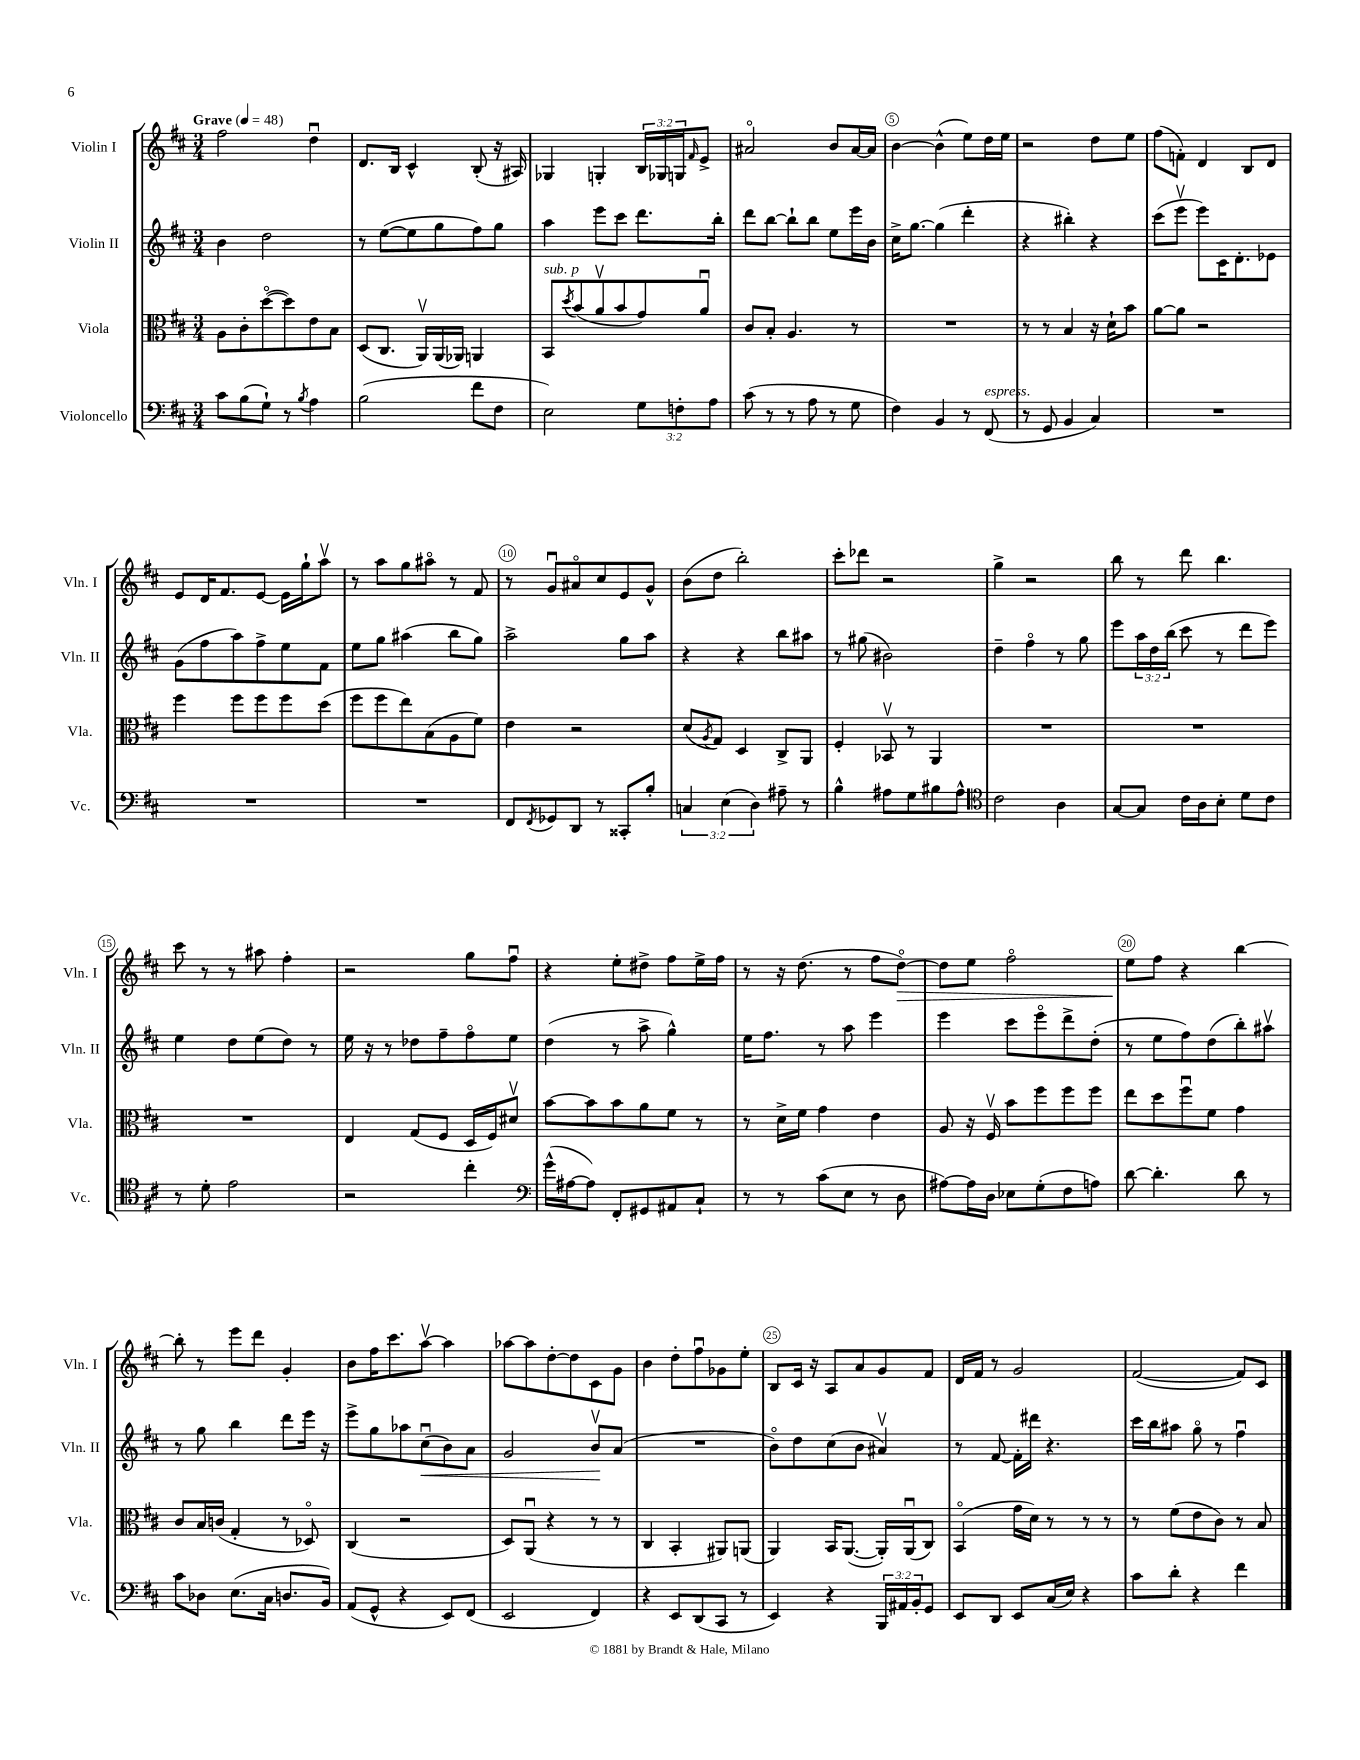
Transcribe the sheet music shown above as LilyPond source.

<<
\new StaffGroup <<
\new Staff = "s0" \with { instrumentName = "Violin I" shortInstrumentName = "Vln. I" } {
    \clef treble \key d \major \numericTimeSignature \time 3/4 \override Staff.TupletNumber.text = #tuplet-number::calc-fraction-text \tempo "Grave" 4 = 48
    fis''2 d''4\downbow |
    d'8. b16 cis'4-^ b8-.( r16 ais16) |
    ges4 g4-. \tuplet 3/2 { b16 ges16 g16 } \grace { fis'16 } e'8-> |
    ais'2\flageolet b'8 ais'16~ ais'16 |
    b'4~ b'4-^( e''8) d''16 e''16 |
    r2 d''8 e''8 |
    fis''8( f'8-.) d'4 b8 d'8 |
    e'8 d'16 fis'8. e'8~ e'16 g''16-! a''8\upbow |
    r8 a''8 g''8 ais''8\flageolet r8 fis'8 |
    r8 g'8\downbow ais'8\flageolet cis''8 e'8 g'8-^ |
    b'8( d''8 b''2-.) |
    cis'''8-. des'''8 r2 |
    g''4-> r2 |
    b''8 r8 d'''8 b''4. |
    cis'''8 r8 r8 ais''8 fis''4-. |
    r2 g''8 fis''8\downbow |
    r4 e''8-. dis''8-> fis''8 e''16-> fis''16 |
    r8 r16 d''8.( r8 fis''8 d''8~\flageolet\>) |
    d''8 e''8 fis''2\flageolet |
    e''8\! fis''8 r4 b''4~ |
    b''8-. r8 e'''8 d'''8 g'4-. |
    b'8 fis''16 cis'''8. a''8~\upbow a''4 |
    aes''8~ aes''8 d''8~-. d''8 cis'8 g'8 |
    b'4 d''8-. fis''8\downbow ges'8 e''8-. |
    b8 cis'16 r16 a8 a'8 g'8 fis'8 |
    d'16 fis'16 r8 g'2 |
    fis'2~( fis'8) cis'8 \bar "|." |
}
\new Staff = "s1" \with { instrumentName = "Violin II" shortInstrumentName = "Vln. II" } {
    \clef treble \key d \major \numericTimeSignature \time 3/4 \override Staff.TupletNumber.text = #tuplet-number::calc-fraction-text
    b'4 d''2 |
    r8 e''8~( e''8 g''8 fis''8) g''8 |
    a''4 e'''8 cis'''8 d'''8. b''16-. |
    d'''8 b''8~ b''8-! b''8 e''8 e'''16 b'16 |
    cis''16-> g''8.~ g''4( d'''4-. |
    r4 bis''4-.) r4 |
    cis'''8( e'''8\upbow e'''8) cis'16 d'8.-. ees'8 |
    g'8( fis''8 a''8) fis''8-> e''8 fis'8 |
    e''8 g''8 ais''4( b''8 g''8) |
    a''2-> g''8 a''8 |
    r4 r4 b''8 ais''8 |
    r8 gis''8( bis'2) |
    d''4-- fis''4\flageolet r8 g''8 |
    e'''8 \tuplet 3/2 { a''16 d''16 b''16( } cis'''8 r8 d'''8 e'''8) |
    e''4 d''8 e''8( d''8) r8 |
    e''16 r16 r8 des''8 fis''8-- fis''8\flageolet e''8 |
    d''4( r8 a''8-> g''4-^) |
    e''16 fis''8. r8 a''8 e'''4 |
    e'''4 cis'''8 e'''8\flageolet d'''8-> d''8-.( |
    r8 e''8 fis''8) d''8( b''8-.) ais''8\upbow |
    r8 g''8 b''4 d'''8 e'''16 r16 |
    e'''8-> g''8 aes''8 cis''8\downbow\<( b'8) a'8 |
    g'2 b'8\upbow\! a'8( |
    R2. |
    b'8\flageolet) d''8 cis''8( b'8 ais'4\upbow) |
    r8 fis'8~ fis'16-. dis'''16 r4. |
    cis'''16 b''16 ais''8 g''8\flageolet r8 fis''4\downbow \bar "|." |
}
\new Staff = "s2" \with { instrumentName = "Viola" shortInstrumentName = "Vla." } {
    \clef alto \key d \major \numericTimeSignature \time 3/4
    a8 cis'8-. d''8~\flageolet( d''8) e'8 b8 |
    d8( cis8. a,16\upbow) a,16( aes,16) a,4 |
    b,8^\markup { \italic "sub. p" } \acciaccatura { d''8 } b'8( a'8\upbow b'8 g'8) a'8\downbow |
    cis'8 b8-. a4. r8 |
    R2. |
    r8 r8 b4 r16 d'16-! b'8 |
    a'8~ a'8 r2 |
    fis''4 fis''8 fis''8 fis''8 d''8( |
    fis''8 fis''8 e''8) b8( a8 fis'8) |
    e'4 r2 |
    d'8( \acciaccatura { a8 } g8) d4 cis8-> a,8 |
    fis4-. bes,8\upbow r8 a,4 |
    R2. |
    R2. |
    R2. |
    e4 g8( fis8 d16 fis16) dis'8\upbow |
    b'8~ b'8 b'8 a'8 fis'8 r8 |
    r8 d'16-> fis'16 g'4 e'4 |
    a8 r16 fis16\upbow b'8 fis''8 fis''8 fis''8 |
    e''8 d''8 fis''8\downbow fis'8 g'4 |
    cis'8 b16 c'16( g4-. r8 des8\flageolet) |
    cis4( r2 |
    d8) a,8\downbow( r4 r8 r8 |
    cis4 b,4-. ais,8) a,8( |
    a,4) b,16 a,8.~( a,16-.) a,16\downbow( cis8) |
    b,4\flageolet( g'16 d'16) r8 r8 r8 |
    r8 fis'8( e'8 cis'8) r8 b8 \bar "|." |
}
\new Staff = "s3" \with { instrumentName = "Violoncello" shortInstrumentName = "Vc." } {
    \clef bass \key d \major \numericTimeSignature \time 3/4 \override Staff.TupletNumber.text = #tuplet-number::calc-fraction-text
    cis'8 b8( g8-!) r8 \acciaccatura { b8 } a4 |
    b2( fis'8 fis8 |
    e2) \tuplet 3/2 { g8 f8-. a8 } |
    cis'8( r8 r8 a8 r8 g8 |
    fis4) b,4 r8 fis,8^\markup { \italic "espress." }( |
    r8 g,8 b,4 cis4) |
    R2. |
    R2. |
    R2. |
    fis,8 \acciaccatura { fis,8 } ges,8 d,8 r8 cisis,8-. b8-. |
    \tuplet 3/2 { c4 e4( d4) } ais8-- r8 |
    b4-^ ais8 g8 bis8 ais8-^ |
    \clef tenor cis'2 a4 |
    g8~ g8 cis'16 a16 b8-. d'8 cis'8 |
    r8 d'8-. e'2 |
    r2 cis''4-. |
    \clef bass g'16-^( ais16~ ais8) fis,8-. gis,8 ais,8 cis8-! |
    r8 r8 cis'8( e8 r8 d8 |
    ais8~) ais16 d16 ees8 g8-.( fis8 a8) |
    d'8~ d'4.-. d'8 r8 |
    cis'8 des8 e8.( cis16 d8. b,16) |
    a,8( g,8-^ r4 e,8) fis,8( |
    e,2 fis,4) |
    r4 e,8 d,8( cis,8 r8 |
    e,4) r4 \tuplet 3/2 { b,,16 ais,16 b,16-. } g,8 |
    e,8 d,8 e,8 cis16( e16) r4 |
    cis'8 d'8-. r4 fis'4 \bar "|." |
}
>>
>>
\layout { \context { \Score \override BarNumber.break-visibility = ##(#f #t #t) barNumberVisibility = #(every-nth-bar-number-visible 5) \override BarNumber.stencil = #(make-stencil-circler 0.1 0.3 ly:text-interface::print) } }
